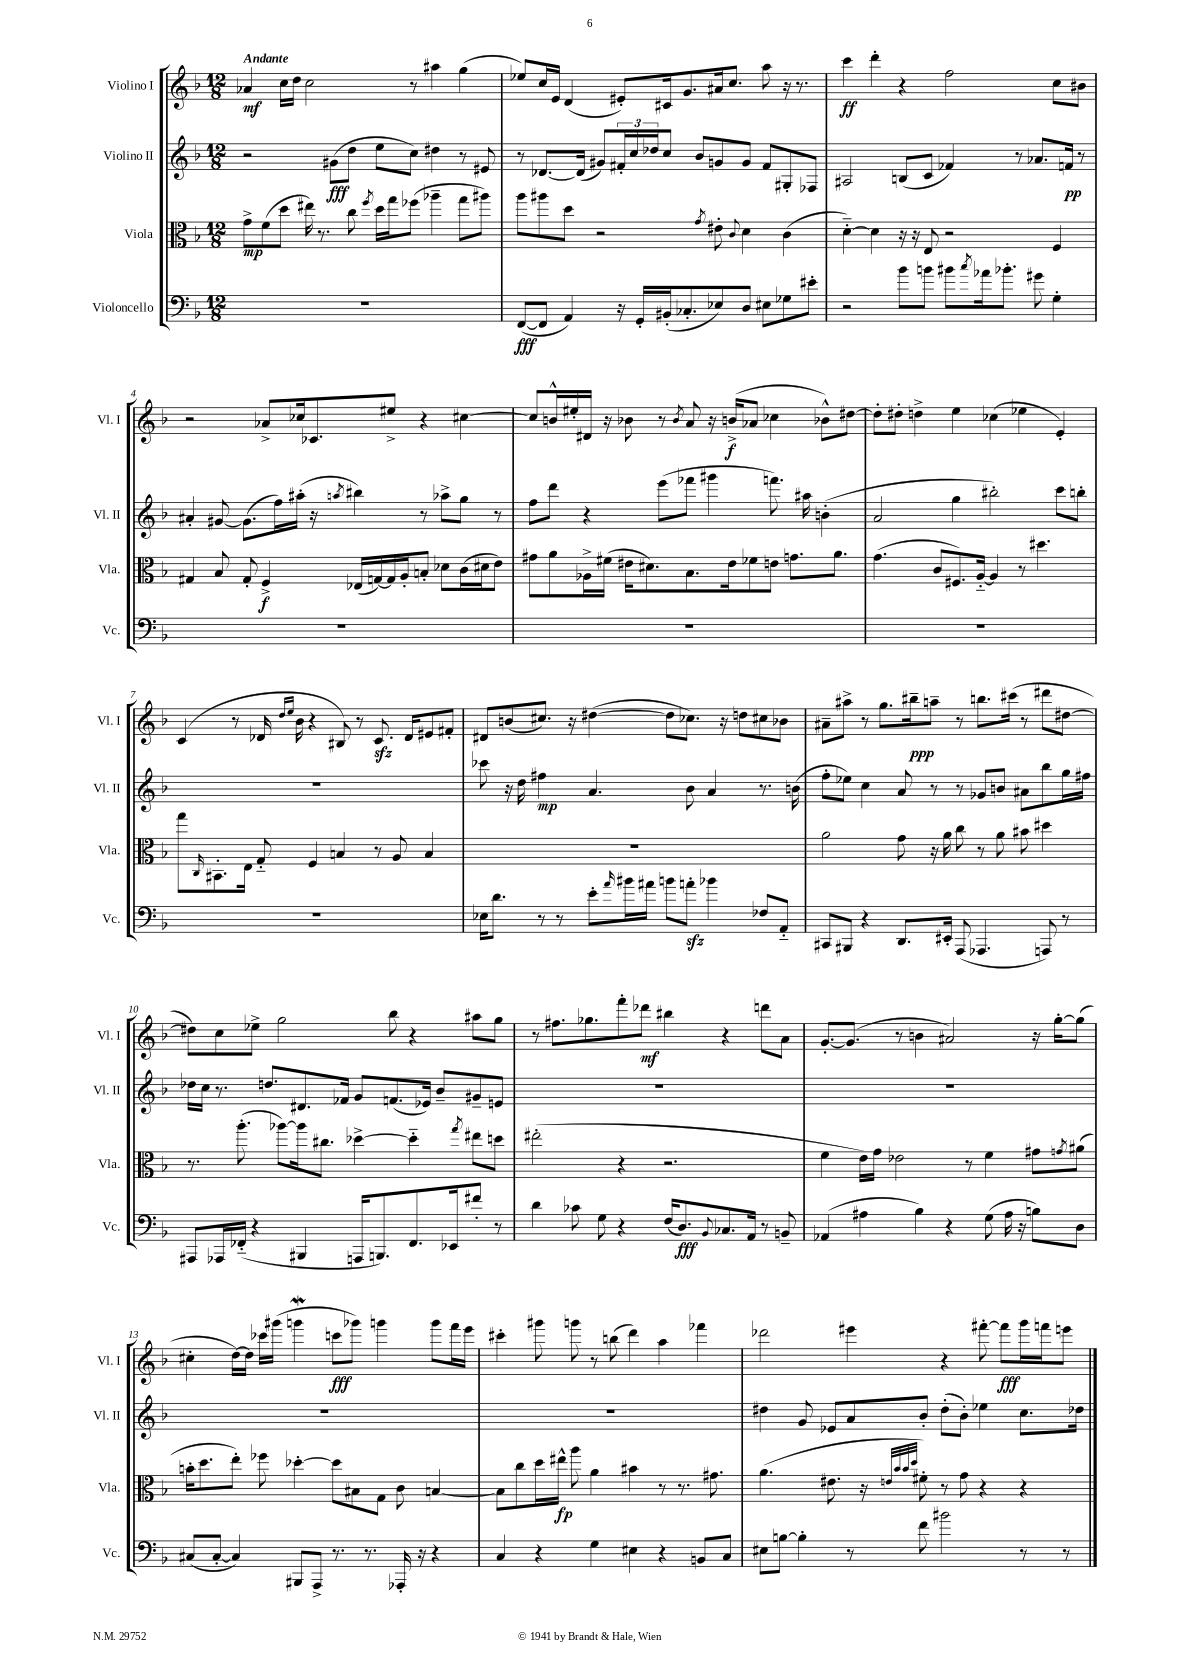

**kern	**dynam	**kern	**dynam	**kern	**dynam	**kern	**dynam
*part4	*part4	*part3	*part3	*part2	*part2	*part1	*part1
*staff4	*staff4	*staff3	*staff3	*staff2	*staff2	*staff1	*staff1
*I"Violoncello	*	*I"Viola	*	*I"Violino II	*	*I"Violino I	*
*I'Vc.	*	*I'Vla.	*	*I'Vl. II	*	*I'Vl. I	*
*clefF4	*	*clefC3	*	*clefG2	*	*clefG2	*
*k[b-]	*	*k[b-]	*	*k[b-]	*	*k[b-]	*
*M12/8	*	*M12/8	*	*M12/8	*	*M12/8	*
=1	=1	=1	=1	=1	=1	=1	=1
!	!	!	!	!	!	!LO:TX:a:B:t=Andante	!
1.r	.	8g^\L	mp	2r	.	4a-X/	mf
.	.	(8f\	.	.	.	.	.
.	.	8dd\J	.	.	.	16cc\LL	.
.	.	.	.	.	.	16dd\JJ	.
.	.	16ee#X\)	.	.	.	2cc\	.
.	.	8.r	.	.	.	.	.
.	.	.	.	(8g#X\L	fff	.	.
.	.	8cc\	.	8dd\J	.	.	.
.	.	8qff/	.	.	.	.	.
.	.	16dd\LL	.	8ee\L	.	.	.
.	.	16gg\J	.	.	.	.	.
.	.	(8ff-X\J	.	8cc\J)	.	8r	.
.	.	4aa-X~\	.	4dd#X\	.	4aa#X\	.
.	.	8gg\L	.	8r	.	(4gg\	.
.	.	8aa#X\J)	.	8e#X/	.	.	.
=2	=2	=2	=2	=2	=2	=2	=2
([8FF/L	fff	8aa\L	.	8r	.	8ee-X/L)	.
8FF/J]	.	8aa#X\	.	[8.d-X/L	.	16cc/L	.
.	.	.	.	.	.	16e/JJ	.
4AA/)	.	8dd\J	.	.	.	(4d/	.
.	.	.	.	(16d-/Jk]	.	.	.
.	.	2r	.	8g#X/L)	.	.	.
16r	.	.	.	24f#X'/L	.	8e#X'/L)	.
.	.	.	.	24cc/	.	.	.
16GG'/LL	.	.	.	.	.	.	.
.	.	.	.	24dd-X/J	.	.	.
(16BB#X'/J	.	.	.	8cc/J	.	16c#X/k	.
8.C-X'/	.	.	.	.	.	8.g/	.
.	.	.	.	8b-/L	.	.	.
.	.	8qg/	.	.	.	.	.
8E-X/)	.	8e#X'\	.	8gn/	.	16a#X/k	.
.	.	.	.	.	.	8.cc/J	.
.	.	8qqc/	.	.	.	.	.
8D/J	.	4d\	.	8g/J	.	.	.
8E#X\L	.	.	.	8f#/L	.	8aa\	.
8G-X\	.	(4c\	.	8G#X'/	.	16r	.
.	.	.	.	.	.	8.r	.
8e#X'\J	.	.	.	8F-X/J	.	.	.
=3	=3	=3	=3	=3	=3	=3	=3
2r	.	[4d\)	.	2A#X/	.	4ccc\	ff
.	.	4d\]	.	.	.	4ddd'\	.
8b-\L	.	16r	.	(8Bn/L	.	4r	.
.	.	16r	.	.	.	.	.
8bn\J	.	8E/	.	8c/J	.	.	.
8b#X\L	.	2r	.	4f-X/)	.	2ff\	.
8qcc/	.	.	.	.	.	.	.
16a-X\k	.	.	.	.	.	.	.
8.b-X'\J	.	.	.	.	.	.	.
.	.	.	.	8r	.	.	.
8g#X\	.	.	.	8.a-X/L	.	.	.
4G'\	.	4F/	.	.	.	8cc\L	.
.	.	.	.	16fn/Jk	pp	.	.
.	.	.	.	8r	.	8b#X\J	.
!!LO:LB:g=z
=4	=4	=4	=4	=4	=4	=4	=4
1.r	.	4G#X/	.	4a#X'/	.	2r	.
.	.	8B-/	.	[8g#X/	.	.	.
.	.	8G#'/	.	(8.g#\L]	.	.	.
.	.	4F^/	f	.	.	8a-X^/L	.
.	.	.	.	16ff\L)	.	.	.
.	.	.	.	(16aa#X'\JJ	.	16cc-X/k	.
.	.	.	.	16r	.	8.c-X/	.
.	.	.	.	8qaan/	.	.	.
.	.	(16E-X/LL	.	4bb#X\)	.	.	.
.	.	[16Gn/)	.	.	.	.	.
.	.	16G/]	.	.	.	8ee#X^/J	.
.	.	16A'/J	.	.	.	.	.
.	.	8Bn'/J	.	8r	.	4r	.
.	.	8d-X\L	.	8aa-X^\L	.	.	.
.	.	(16c\L	.	8gg\J	.	[4cc#X\	.
.	.	16d#X\J	.	.	.	.	.
.	.	8e\J)	.	8r	.	.	.
=5	=5	=5	=5	=5	=5	=5	=5
1.r	.	8g#X\L	.	8ff\L	.	8cc#/L]	.
.	.	8a\	.	8ddd\J	.	16bn^^/L	.
.	.	.	.	.	.	16ee#X'/	.
.	.	16A-X^\L	.	4r	.	16d#X/JJ	.
.	.	(16f#X\JJ	.	.	.	16r	.
.	.	16e#X\KL	.	.	.	8b-X\	.
.	.	8.d#X\)	.	.	.	.	.
.	.	.	.	(8eee\L	.	8r	.
.	.	.	.	.	.	8qb-/	.
.	.	8.B-\	.	8fff-X\J	.	8a/	.
.	.	.	.	4ggg#X\	.	16r	.
.	.	16e#\k	.	.	.	(16bn^/KL	f
.	.	8f-X\	.	.	.	8a-X/J	.
.	.	8en\J	.	8.fffn\)	.	4cc-X\	.
.	.	8.gn\L	.	.	.	.	.
.	.	.	.	16aa#X\	.	.	.
.	.	.	.	(4bn'\	.	8b-X^^\L)	.
.	.	8.a\J	.	.	.	.	.
.	.	.	.	.	.	[8dd#X\J	.
=6	=6	=6	=6	=6	=6	=6	=6
1.r	.	(4.g\	.	2a/	.	8dd#'\L]	.
.	.	.	.	.	.	8dd#X'\J	.
.	.	.	.	.	.	4ddn^\	.
.	.	8c/L	.	.	.	.	.
.	.	8.F#X/)	.	4gg\	.	4ee\	.
.	.	[16A/Jk	.	.	.	.	.
.	.	4A/]	.	2bb#X'\)	.	(4cc-X\	.
.	.	8r	.	.	.	4ee-X\	.
.	.	4.dd#X\	.	.	.	.	.
.	.	.	.	8ccc\L	.	4e'/)	.
.	.	.	.	8bbn'\J	.	.	.
!!LO:LB:g=z
=7	=7	=7	=7	=7	=7	=7	=7
1.r	.	8gg\L	.	1.r	.	(4c/	.
.	.	16qqC/	.	.	.	.	.
.	.	8.BB#X'\	.	.	.	.	.
.	.	.	.	.	.	8r	.
.	.	16E\Jk	.	.	.	.	.
.	.	8G/	.	.	.	16d-X/	.
.	.	.	.	.	.	16qqdd/LL	.
.	.	.	.	.	.	16qqee/JJ	.
.	.	.	.	.	.	16b-\	.
.	.	4F/	.	.	.	4r	.
.	.	4Bn/	.	.	.	8B#X/)	.
.	.	.	.	.	.	8r	.
.	.	8r	.	.	.	8.czz/	.
.	.	8A/	.	.	.	.	.
.	.	.	.	.	.	16d-/KL	.
.	.	4B/	.	.	.	8e#X/	.
.	.	.	.	.	.	8f#X'/J	.
=8	=8	=8	=8	=8	=8	=8	=8
16E-X\KL	.	1.r	.	8ccc-X\	.	8d#X/L	.
8.d\J	.	.	.	.	.	.	.
.	.	.	.	16r	.	(8bn/	.
.	.	.	.	16dd\	.	.	.
8r	.	.	.	4ff#X\	mp	8.cc#X/J)	.
8r	.	.	.	.	.	.	.
.	.	.	.	.	.	16r	.
8e'\L	.	.	.	4.a/	.	([4dd#X\	.
16qqa/	.	.	.	.	.	.	.
16b#X\L	.	.	.	.	.	.	.
16a#X\JJ	.	.	.	.	.	.	.
8bn\L	.	.	.	.	.	8dd#\L]	.
8anzz'\J	.	.	.	8b-\	.	8.cc-X\J)	.
4b-X\	.	.	.	4a/	.	.	.
.	.	.	.	.	.	16r	.
.	.	.	.	.	.	8ddn\L	.
8F-X/L	.	.	.	8.r	.	8cc#X\	.
8AA/J	.	.	.	.	.	8b-X\J	.
.	.	.	.	(16bn\	.	.	.
=9	=9	=9	=9	=9	=9	=9	=9
8CC#X/L	.	2a\	.	8ff'\L	.	8a#X~\L	.
8BBB#X/J	.	.	.	8ee-X\J)	.	8aa#X^\J	.
4r	.	.	.	4cc\	.	8r	.
.	.	.	.	.	.	8.gg\L	.
8.DD/L	.	8g\	.	8a/	.	.	.
.	.	.	.	.	.	16bb#X~\k	ppp
.	.	16r	.	8r	.	8aan~\J	.
16EE#X'/Jk	.	16a\	.	.	.	.	.
(8AAA/	.	8cc\	.	8r	.	8r	.
4.AAA-X/	.	8r	.	8g-X/L	.	8.bbn\L	.
.	.	8a\	.	8bn/J	.	.	.
.	.	.	.	.	.	(16ccc#X\Jk	.
.	.	8b#X\	.	8a#X\L	.	8r	.
8AAAn/)	.	4dd#X\	.	8bb-\	.	8ddd#X\L	.
8r	.	.	.	16gg\L	.	[8dd#X\J	.
.	.	.	.	16ff#X\JJ	.	.	.
!!LO:LB:g=z
=10	=10	=10	=10	=10	=10	=10	=10
8AAA#X/L	.	8.r	.	16dd-X\LL	.	8dd#X\L])	.
.	.	.	.	16cc\JJ	.	.	.
16AAA-X/L	.	.	.	8.r	.	8cc\	.
(16FF-X/JJ	.	(8.aa'\	.	.	.	.	.
4r	.	.	.	.	.	8ee-X^\J	.
.	.	.	.	8.ddn/L	.	.	.
.	.	[8aa-X\L)	.	.	.	2gg\	.
4BBB#X/	.	16aa-\k]	.	8.d#X/	.	.	.
.	.	8.cc#X\J	.	.	.	.	.
.	.	.	.	16f-X/Jk	.	.	.
16AAAn/KL	.	[4dd-X^\	.	8g/L	.	.	.
8.BBBn/)	.	.	.	.	.	.	.
.	.	.	.	(8.fn/	.	8bb-\	.
8.FF-/	.	4dd-\]	.	.	.	4r	.
.	.	.	.	16e-X/Jk)	.	.	.
.	.	.	.	8b-~/L	.	.	.
16EE-X/k	.	.	.	.	.	.	.
.	.	8qgg/	.	.	.	.	.
8f#X'/J	.	8ee#X\L	.	8g#X~/	.	8aa#X\L	.
8r	.	8ddn\J	.	8en/J	.	8gg\J	.
=11	=11	=11	=11	=11	=11	=11	=11
4d\	.	(2ee#X'\	.	1.r	.	8r	.
.	.	.	.	.	.	8.ff#X\L	.
8c-X\	.	.	.	.	.	.	.
.	.	.	.	.	.	8.gg-X\	.
8G\	.	.	.	.	.	.	.
4r	.	4r	.	.	.	8fff'\	.
.	.	.	.	.	.	8ddd-X\J	mf
(16F/KL	.	2.r	.	.	.	4bb#X\	.
8.D/)	fff	.	.	.	.	.	.
8qqBB-/	.	.	.	.	.	.	.
8.C-X/	.	.	.	.	.	4r	.
16AA/Jk	.	.	.	.	.	.	.
8r	.	.	.	.	.	8dddn\L	.
8BBn~/	.	.	.	.	.	8a\J	.
=12	=12	=12	=12	=12	=12	=12	=12
(4AA-X/	.	4f\	.	1.r	.	[8.g'/L	.
.	.	.	.	.	.	(8.g/J]	.
4A#X\	.	16e\LL)	.	.	.	.	.
.	.	16g\JJ	.	.	.	.	.
.	.	2e-X\	.	.	.	8r	.
4B-\)	.	.	.	.	.	4bn\	.
4r	.	.	.	.	.	2a#X/)	.
.	.	8r	.	.	.	.	.
(8G\	.	4f\	.	.	.	.	.
16A#\	.	.	.	.	.	.	.
16r	.	.	.	.	.	.	.
8Bn\L)	.	8g#X\L	.	.	.	16r	.
.	.	.	.	.	.	[16gg'\KL	.
.	.	8qgn/	.	.	.	.	.
8D\J	.	(8a#X\J	.	.	.	(8gg\J]	.
!!LO:LB:g=z
=13	=13	=13	=13	=13	=13	=13	=13
(8C#X/L	.	16bn'\KL	.	1.r	.	4cc#X'\	.
.	.	8.dd\	.	.	.	.	.
[8C#'/J	.	.	.	.	.	.	.
4C#/])	.	8ee'\J)	.	.	.	[16dd\LL)	.
.	.	.	.	.	.	16dd\JJ]	.
.	.	8ff-X\	.	.	.	16ccc-X\LL	.
.	.	.	.	.	.	(16ggg#X\JJ	.
8BBB#X/L	.	[4dd-X'\	.	.	.	4gggnW\	.
8AAA^/J	.	.	.	.	.	.	.
8.r	.	8dd-\L]	.	.	.	8cccn\L	fff
.	.	8B#X\	.	.	.	8ggg-X\J)	.
8.r	.	.	.	.	.	.	.
.	.	8G\J	.	.	.	4gggn\	.
16AAA-X'/	.	8c\	.	.	.	.	.
16r	.	.	.	.	.	.	.
4r	.	[4Bn/	.	.	.	8ggg\L	.
.	.	.	.	.	.	16fff\L	.
.	.	.	.	.	.	16eee\JJ	.
=14	=14	=14	=14	=14	=14	=14	=14
4C/	.	8B\L]	.	1.r	.	4ccc#X'\	.
.	.	8cc\	.	.	.	.	.
4r	.	16dd\L	.	.	.	8ggg#X\	.
.	.	16ee#X^^\JJ	fp	.	.	.	.
.	.	8aa\	.	.	.	8gggn\	.
4G\	.	4a\	.	.	.	8r	.
.	.	.	.	.	.	(8bbn\	.
4E#X\	.	4b#X\	.	.	.	4ddd\)	.
4r	.	8r	.	.	.	4aa\	.
.	.	8.r	.	.	.	.	.
8BBn/L	.	.	.	.	.	4fff-X\	.
.	.	8.g#X\	.	.	.	.	.
8C/J	.	.	.	.	.	.	.
=15	=15	=15	=15	=15	=15	=15	=15
8E#X\L	.	(4.a\	.	4dd#X\	.	2ddd-X\	.
[8Bn\J	.	.	.	.	.	.	.
4B'\]	.	.	.	8g/	.	.	.
.	.	8.e#X\	.	8e-X/L	.	.	.
8r	.	.	.	8a/	.	4eee#X\	.
.	.	16r	.	.	.	.	.
.	.	32qqen/LLL	.	.	.	.	.
.	.	32qqb-/	.	.	.	.	.
.	.	32qqb-/	.	.	.	.	.
.	.	32qqdd/JJJ	.	.	.	.	.
8f\	.	8f#X'\)	.	8b-'/J	.	.	.
2b#X\	.	8r	.	(8dd#'\L	.	4r	.
.	.	8g\	.	8b-'\J)	.	.	.
.	.	4r	.	4ee-X\	.	[8fff#X'\	.
.	.	.	.	.	.	8fff#\L]	fff
8r	.	4r	.	8.cc\L	.	16ggg\L	.
.	.	.	.	.	.	16fffn\J	.
8r	.	.	.	.	.	8eeen\J	.
.	.	.	.	16dd-X\Jk	.	.	.
==	==	==	==	==	==	==	==
*-	*-	*-	*-	*-	*-	*-	*-
